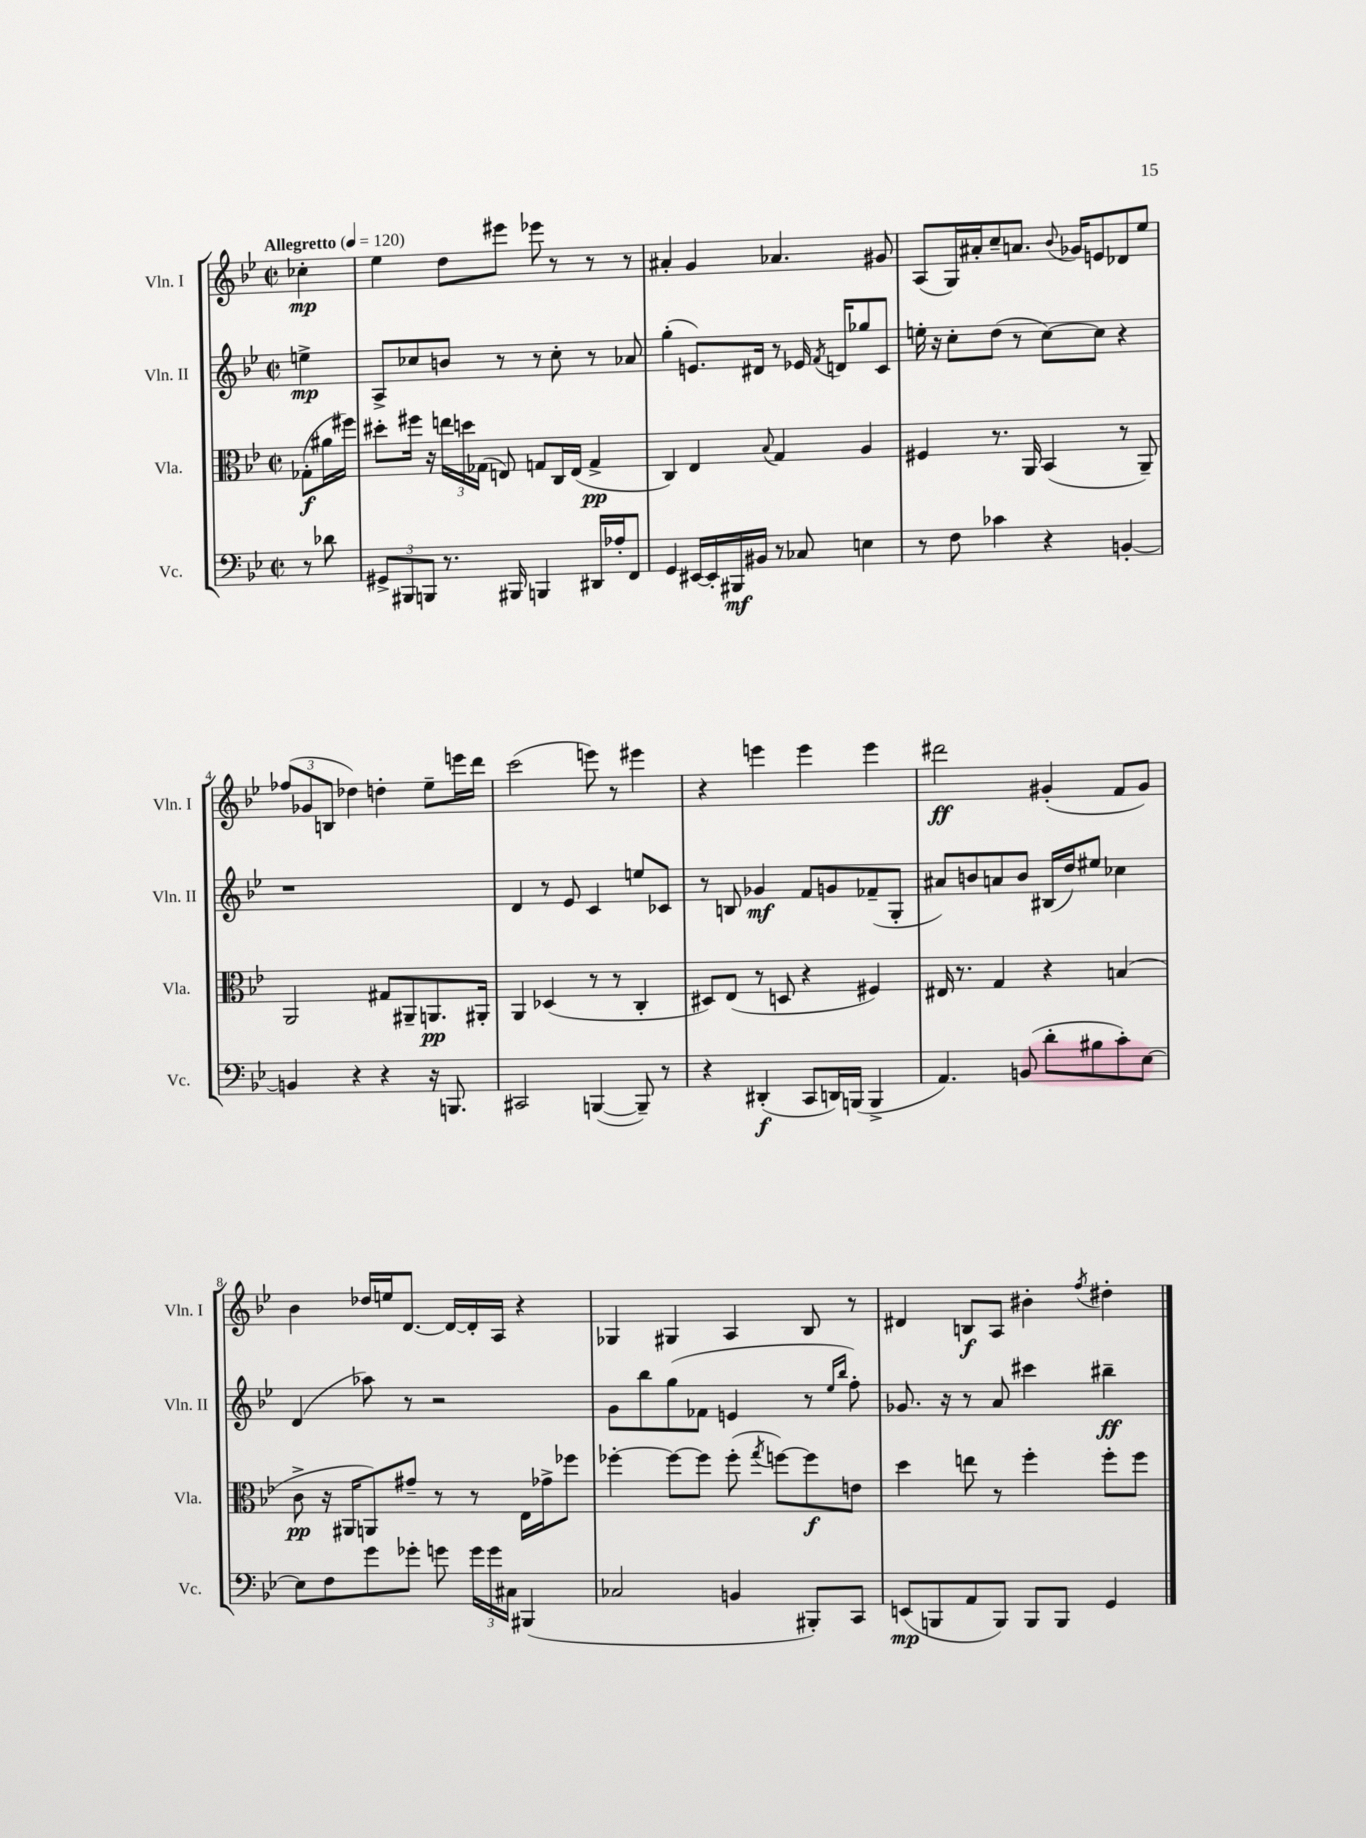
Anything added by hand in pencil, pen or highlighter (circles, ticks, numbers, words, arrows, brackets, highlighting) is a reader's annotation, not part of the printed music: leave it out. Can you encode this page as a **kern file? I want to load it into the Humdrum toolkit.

**kern	**dynam	**kern	**dynam	**kern	**dynam	**kern	**dynam
*part4	*part4	*part3	*part3	*part2	*part2	*part1	*part1
*staff4	*staff4	*staff3	*staff3	*staff2	*staff2	*staff1	*staff1
*I"Vc.	*	*I"Vla.	*	*I"Vln. II	*	*I"Vln. I	*
*I'Vc.	*	*I'Vla.	*	*I'Vln. II	*	*I'Vln. I	*
*clefF4	*	*clefC3	*	*clefG2	*	*clefG2	*
*k[b-e-]	*	*k[b-e-]	*	*k[b-e-]	*	*k[b-e-]	*
*M2/2	*	*M2/2	*	*M2/2	*	*M2/2	*
*met(c|)	*	*met(c|)	*	*met(c|)	*	*met(c|)	*
*MM120	*	*MM120	*	*MM120	*	*MM120	*
=	=	=	=	=	=	=	=
!	!	!	!	!	!	!LO:TX:a:B:t=Allegretto	!
8r	.	(8G-X'\L	f	4een^\	mp	4cc-X'\	mp
8d-X\	.	16a#X\L	.	.	.	.	.
.	.	16ff#X\JJ)	.	.	.	.	.
=1	=1	=1	=1	=1	=1	=1	=1
12GG#X^/L	.	8dd#X'\L	.	8A^/L	.	4ee-\	.
12BBB#X/	.	.	.	.	.	.	.
.	.	16ff#X\Jk	.	8cc-X/	.	.	.
12BBBn/J	.	.	.	.	.	.	.
.	.	16r	.	.	.	.	.
8.r	.	24een\LL	.	8bn/J	.	8dd\L	.
.	.	24ddn\	.	.	.	.	.
.	.	(24G-X\JJ	.	.	.	.	.
.	.	8En/)	.	8r	.	8eee#X\J	.
16BBB#X/	.	.	.	.	.	.	.
4BBBn/	.	8Gn/L	.	8r	.	8eee-X\	.
.	.	16C/L	.	8cc-'\	.	8r	.
.	.	(16E/JJ	.	.	.	.	.
16DD#X/LL	.	4G^/	pp	8r	.	8r	.
16A-X'/J	.	.	.	.	.	.	.
8FF/J	.	.	.	8a-X/	.	8r	.
=2	=2	=2	=2	=2	=2	=2	=2
4GG/	.	4C/)	.	(4gg'\	.	4a#X'/	.
[16EE#X/LL	.	4E-/	.	8.en/L)	.	4g/	.
16EE#'/]	.	.	.	.	.	.	.
16BBB#X/	mf	.	.	.	.	.	.
16BB#X/JJ	.	.	.	16d#X/Jk	.	.	.
.	.	8qqB-/	.	.	.	.	.
8r	.	4G/	.	8r	.	4.a-X/	.
8C-X/	.	.	.	16e-X/	.	.	.
.	.	.	.	8qf/	.	.	.
.	.	.	.	16dn/KL	.	.	.
4En\	.	4A/	.	8gg-X/	.	.	.
.	.	.	.	8c/J	.	8g#X/	.
=3	=3	=3	=3	=3	=3	=3	=3
8r	.	4F#X/	.	16een'\	.	(8A/L	.
.	.	.	.	16r	.	.	.
8F\	.	.	.	8cc'\L	.	16G/L)	.
.	.	.	.	.	.	16a#X'/J	.
4c-X\	.	8.r	.	(8dd\J	.	8cc~/	.
.	.	.	.	8r	.	8.an/J	.
.	.	16AA/	.	.	.	.	.
4r	.	(4BB-/	.	[8cc\L)	.	.	.
.	.	.	.	.	.	8qqb-/	.
.	.	.	.	.	.	16g-X/KL	.
.	.	.	.	8cc\J]	.	8en/	.
[4BBn'/	.	8r	.	4r	.	8d-X/	.
.	.	8AA~/)	.	.	.	8ee-/J	.
!!LO:LB:g=z
=4	=4	=4	=4	=4	=4	=4	=4
4BBn/]	.	2AA/	.	1r	.	(12ff-X/L	.
.	.	.	.	.	.	12g-X/	.
.	.	.	.	.	.	12Bn/J	.
4r	.	.	.	.	.	4dd-X\)	.
4r	.	8G#X/L	.	.	.	4ddn'\	.
.	.	8AA#X~/	.	.	.	.	.
16r	.	8.AAn/	pp	.	.	8ee-~\L	.
8.BBBn/	.	.	.	.	.	.	.
.	.	.	.	.	.	16eeen\L	.
.	.	16AA#X'/Jk	.	.	.	16ddd\JJ	.
=5	=5	=5	=5	=5	=5	=5	=5
2CC#X/	.	4AA/	.	4d/	.	(2ccc\	.
.	.	(4D-X/	.	8r	.	.	.
.	.	.	.	8e-/	.	.	.
([4BBBn/	.	8r	.	4c/	.	8eeen\)	.
.	.	8r	.	.	.	8r	.
8BBB~/])	.	4C'/	.	8een/L	.	4eee#X\	.
8r	.	.	.	8c-X/J	.	.	.
=6	=6	=6	=6	=6	=6	=6	=6
4r	.	8D#X/L)	.	8r	.	4r	.
.	.	(8E-/J	.	8Bn/	.	.	.
(4DD#X'/	f	8r	.	4g-X/	mf	4eeen\	.
.	.	8Dn/	.	.	.	.	.
8CC/L	.	4r	.	8f/L	.	4eee\	.
16DDn/L)	.	.	.	8gn/	.	.	.
(16BBBn/JJ	.	.	.	.	.	.	.
4BBB^/	.	4F#X/)	.	(8f-X~/	.	4eee\	.
.	.	.	.	8G'/J	.	.	.
=7	=7	=7	=7	=7	=7	=7	=7
4.AA/)	.	16E#X/	.	8a#X/L)	.	2ddd#X\	ff
.	.	8.r	.	.	.	.	.
.	.	.	.	8bn/	.	.	.
.	.	4G/	.	8an/	.	.	.
(8BBn/	.	.	.	8b/J	.	.	.
8d'\L	.	4r	.	(16B#X/LL	.	(4g#X'/	.
.	.	.	.	16dd/J)	.	.	.
8B#X\	.	.	.	8ee#X/J	.	.	.
8c'\)	.	(4Bn/	.	4cc-X\	.	8f/L	.
[8E-\J	.	.	.	.	.	8g#/J)	.
!!LO:LB:g=z
=8	=8	=8	=8	=8	=8	=8	=8
8E-\L]	.	8c^\	pp	(4d/	.	4b-\	.
8F\	.	16r	.	.	.	.	.
.	.	16AA#X/KL	.	.	.	.	.
8g\	.	8AAn/)	.	8aa-X\)	.	16dd-X/LL	.
.	.	.	.	.	.	16een/J	.
8g-X'\J	.	8g#X~/J	.	8r	.	[8.d/J	.
8gn\	.	8r	.	2r	.	.	.
.	.	.	.	.	.	16d/LL_	.
24g\LL	.	8r	.	.	.	16d'/]	.
24g\	.	.	.	.	.	.	.
.	.	.	.	.	.	16A/JJ	.
24C#X\JJ	.	.	.	.	.	.	.
(4BBB#X/	.	16E-\LL	.	.	.	4r	.
.	.	16g-X^\J	.	.	.	.	.
.	.	8ff-X\J	.	.	.	.	.
=9	=9	=9	=9	=9	=9	=9	=9
2C-X/	.	[4ff-X'\	.	8g\L	.	4G-X/	.
.	.	.	.	8bb-\	.	.	.
.	.	8ff-\L_	.	(8gg\	.	4G#X/	.
.	.	8ff-\J]	.	8f-X\J	.	.	.
4BBn/	.	(8ff-'\	.	4en/	.	4A/	.
.	.	8qgg/	.	.	.	.	.
.	.	[8ffn\L)	.	.	.	.	.
8BBB#X'/L)	.	8ff\]	f	8r	.	8B-/	.
.	.	.	.	16qqee-/LL	.	.	.
.	.	.	.	16qqbb-/JJ	.	.	.
8CC/J	.	8en\J	.	8ff'\)	.	8r	.
=10	=10	=10	=10	=10	=10	=10	=10
(8EEn/L	mp	4dd\	.	8.g-X/	.	4d#X/	.
8BBBn/	.	.	.	.	.	.	.
.	.	.	.	16r	.	.	.
8AA/	.	8een\	.	8r	.	8Bn/L	f
8BBB/J)	.	8r	.	8a/	.	8A/J	.
8BBB/L	.	4ff'\	.	4ccc#X\	.	4b#X'\	.
8BBB/J	.	.	.	.	.	.	.
.	.	.	.	.	.	8qff/	.
4GG/	.	8ff'\L	.	4bb#X~\	ff	4dd#X'\	.
.	.	8ff\J	.	.	.	.	.
==	==	==	==	==	==	==	==
*-	*-	*-	*-	*-	*-	*-	*-
